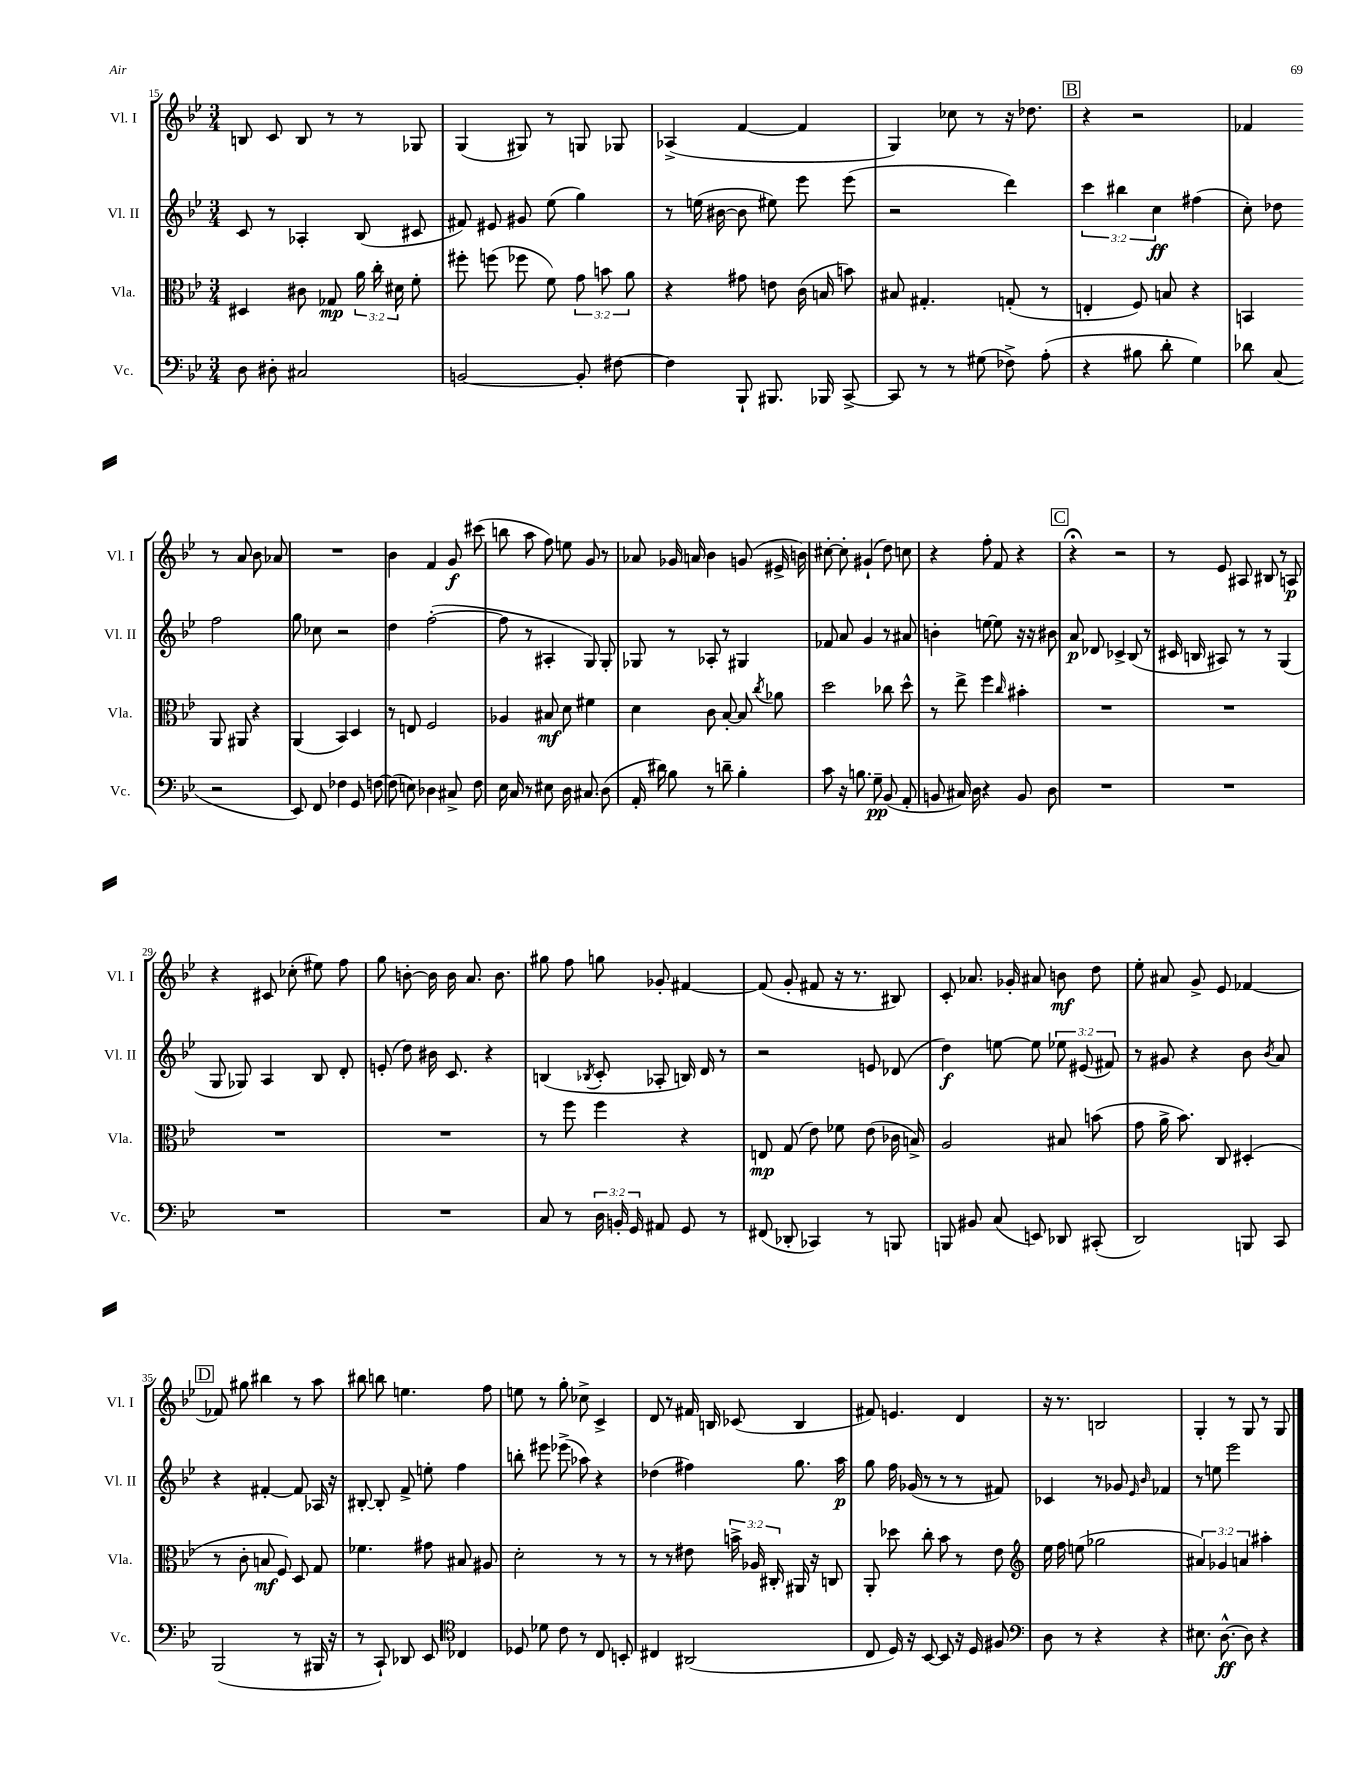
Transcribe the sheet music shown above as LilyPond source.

<<
\new StaffGroup <<
\new Staff = "s0" \with { instrumentName = "Vl. I" shortInstrumentName = "Vl. I" } {
    \clef treble \key bes \major \numericTimeSignature \time 3/4
    \autoBeamOff b8 c'8 b8 r8 r8 ges8 |
    g4( gis8) r8 g8 ges8 |
    aes4->( f'4~ f'4 |
    g4) ces''8 r8 r16 des''8. |
    \mark \markup { \box "B" } r4 r2 |
    fes'4 r8 a'8 bes'8 aes'8 |
    R2. |
    bes'4 f'4 g'8\f cis'''8( |
    b''8 a''8 f''8) e''8 g'8 r8 |
    aes'8 ges'16 a'16 bes'4 g'8( eis'16-> b'16) |
    cis''8~-. cis''8-. gis'4-!( d''8) c''8 |
    r4 f''8-. f'8 r4 |
    \mark \markup { \box "C" } r4\fermata r2 |
    r8 ees'8 ais8 bis8 r8 a8\p |
    r4 cis'8 ces''8-.( eis''8) f''8 |
    g''8 b'8~-. b'16 b'16 a'8. b'8. |
    gis''8 f''8 g''8 ges'8-. fis'4~ |
    fis'8( g'8-. fis'8 r16 r8. bis8) |
    c'8-. aes'8. ges'16-. ais'8 b'8\mf d''8 |
    ees''8-. ais'8 g'8-> ees'8 fes'4~ |
    \mark \markup { \box "D" } fes'8 gis''8 bis''4 r8 a''8 |
    bis''8 b''8 e''4. f''8 |
    e''8 r8 g''8-. ces''8-> c'4-> |
    d'8 r8 fis'16 b16 ces'8( b4 |
    fis'8) e'4. d'4 |
    r16 r8. b2 |
    g4-. r8 g8 r8 g8 \bar "|." |
}
\new Staff = "s1" \with { instrumentName = "Vl. II" shortInstrumentName = "Vl. II" } {
    \clef treble \key bes \major \numericTimeSignature \time 3/4 \override Staff.TupletNumber.text = #tuplet-number::calc-fraction-text
    \autoBeamOff c'8 r8 aes4-. bes8( cis'8 |
    fis'8) eis'8 gis'8 ees''8( g''4) |
    r8 e''16( bis'16~ bis'8 eis''8) ees'''8 ees'''8( |
    r2 d'''4) |
    \mark \markup { \box "B" } \tuplet 3/2 { c'''4 bis''4 c''4\ff } fis''4( |
    c''8-.) des''8 f''2 |
    g''8 ces''8 r2 |
    d''4 f''2~-.( |
    f''8 r8 ais4-. g8) g8-. |
    ges8 r8 aes8-. r8 gis4 |
    fes'8 a'8 g'4 r8 ais'8 |
    b'4-. e''8~ e''8 r16 r16 bis'8 |
    \mark \markup { \box "C" } a'8\p des'8 ces'4-> bes8( r8 |
    cis'16 b16 ais8) r8 r8 g4( |
    g8 ges8) a4 bes8 d'8-. |
    e'8-.( d''8) bis'16 c'8. r4 |
    b4( \acciaccatura { bes8 } c'8-. aes8-. b16) d'16 r8 |
    r2 e'8 des'8( |
    d''4\f) e''8~ e''8 \tuplet 3/2 { ees''8 eis'8( fis'8) } |
    r8 gis'8 r4 bes'8 \acciaccatura { bes'8 } a'8 |
    \mark \markup { \box "D" } r4 fis'4~-. fis'8 aes16 r16 |
    bis8~-. bis8-. f'8-> e''8-. f''4 |
    b''8-. eis'''8 ees'''8->( aes''8) r4 |
    des''4( fis''4) g''8. a''16\p |
    g''8 f''16 ges'16( r8 r8 r8 fis'8) |
    ces'4 r8 ges'8 \grace { ees'16 bes'16 } fes'4 |
    r8 e''8 ees'''2 \bar "|." |
}
\new Staff = "s2" \with { instrumentName = "Vla." shortInstrumentName = "Vla." } {
    \clef alto \key bes \major \numericTimeSignature \time 3/4 \override Staff.TupletNumber.text = #tuplet-number::calc-fraction-text
    \autoBeamOff dis4 cis'8 ges8\mp \tuplet 3/2 { a'16 c''16-. dis'16 } f'8-. |
    fis''8-. f''8( fes''8 f'8) \tuplet 3/2 { g'8 b'8 a'8 } |
    r4 gis'8 e'8 c'16( b16 b'8) |
    bis8 gis4.-. g8-.( r8 |
    \mark \markup { \box "B" } e4-. f8) b8 r4 |
    b,4 a,8 ais,8 r4 |
    a,4( bes,4) d4 |
    r8 e8 f2 |
    aes4 bis8\mf d'8 fis'4 |
    d'4 c'8 bes8~-. bes8 \acciaccatura { c''8 } aes'8 |
    d''2 ces''8 d''8-^ |
    r8 ees''8-> f''4 \grace { c''16 } bis'4-. |
    \mark \markup { \box "C" } R2. |
    R2. |
    R2. |
    R2. |
    r8 f''8 f''4 r4 |
    e8\mp g8( ees'8) fes'8 ees'8( ces'16 b16->) |
    a2 bis8 b'8( |
    g'8 a'16-> bes'8.) c8 dis4-.( |
    \mark \markup { \box "D" } r8 c'8-. b8\mf f8) d8 g8 |
    fes'4. gis'8 bis8 ais8 |
    d'2-. r8 r8 |
    r8 r8 eis'8 \tuplet 3/2 { b'16-> aes16 cis16-. } ais,16 r16 c8 |
    a,8-. des''8 c''8-. bes'8 r8 ees'8 |
    \clef treble ees''16 f''16 e''8( ges''2 |
    \tuplet 3/2 { ais'4) ges'4 a'4 } ais''4-. \bar "|." |
}
\new Staff = "s3" \with { instrumentName = "Vc." shortInstrumentName = "Vc." } {
    \clef bass \key bes \major \numericTimeSignature \time 3/4 \override Staff.TupletNumber.text = #tuplet-number::calc-fraction-text
    \autoBeamOff d8 dis8-. cis2 |
    b,2~ b,8-. fis8~ |
    fis4 bes,,8-! bis,,8. bes,,16 c,8~-> |
    c,8 r8 r8 gis8( fes8->) a8-.( |
    \mark \markup { \box "B" } r4 bis8 d'8-. g4) |
    des'8 c8( r2 |
    ees,8) f,8 fes4 g,8 f8~ |
    f8( e8) des4 cis8-> f8 |
    ees16 c16 r8 eis8 d16 cis8. d8( |
    a,16-. dis'16) bes8 r8 d'8-- bes4-. |
    c'8 r16 b8. g8--\pp bes,8( a,8-. |
    b,8 cis16) d16 r4 b,8 d8 |
    \mark \markup { \box "C" } R2. |
    R2. |
    R2. |
    R2. |
    c8 r8 \tuplet 3/2 { d16 b,16-. g,16 } ais,8 g,8 r8 |
    fis,8( des,8-. ces,4) r8 b,,8 |
    b,,8 bis,8 c8( e,8) des,8 cis,8-.( |
    d,2) b,,8 c,8 |
    \mark \markup { \box "D" } bes,,2( r8 bis,,16 r16 |
    r8 c,8-!) des,8 ees,8 \clef tenor ces4 |
    des8 des'8 c'8 r8 c8 b,8-. |
    cis4 ais,2( |
    c8 d16) r16 bes,8~ bes,8 r16 d16 fis8 |
    \clef bass d8 r8 r4 r4 |
    eis8. d8.~-^\ff d8 r4 \bar "|." |
}
>>
>>
\layout { \context { \Score currentBarNumber = #15 } }
